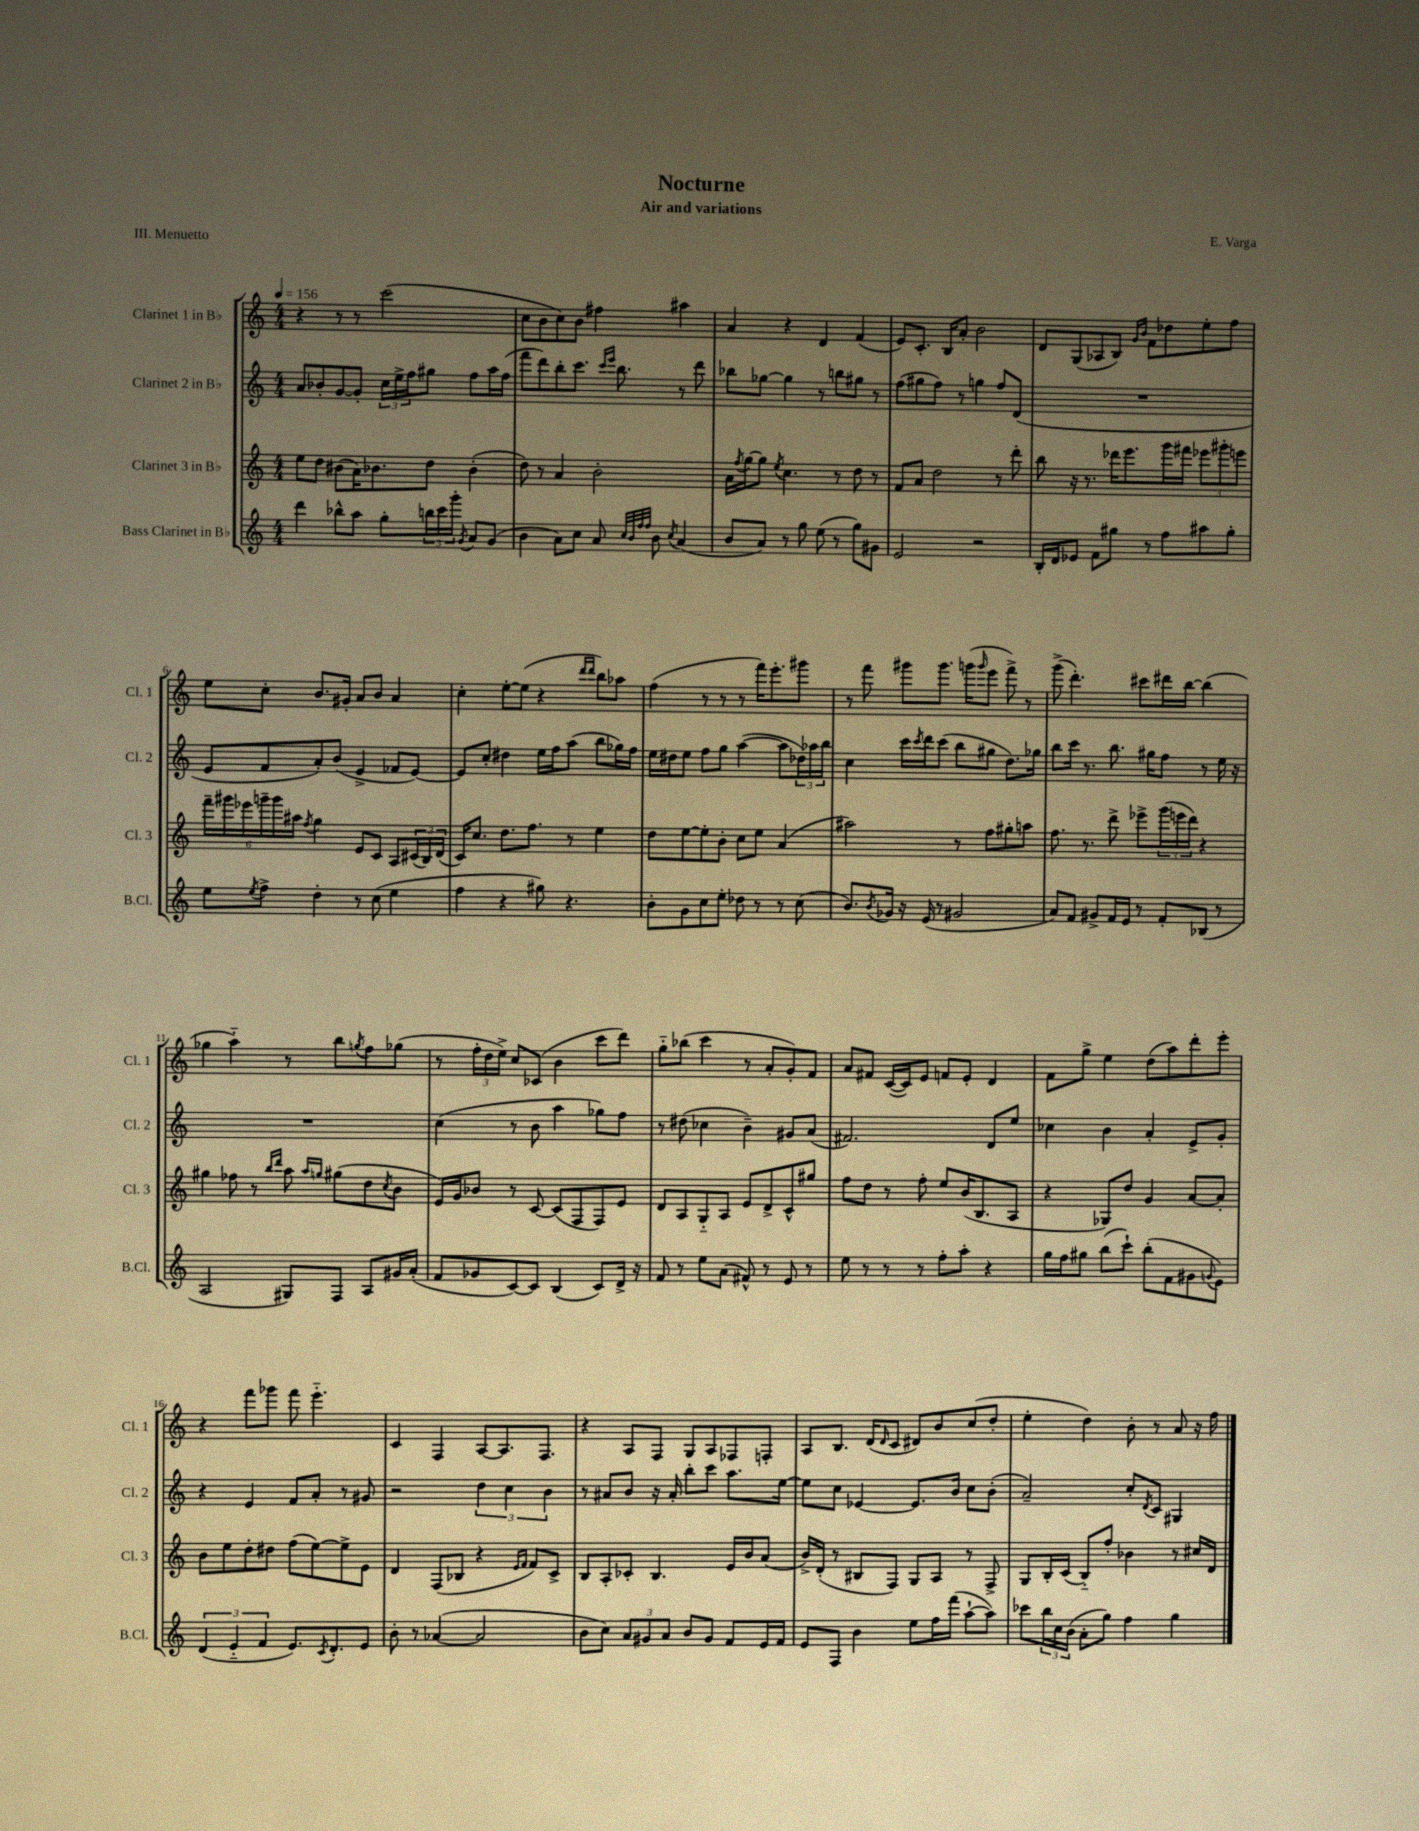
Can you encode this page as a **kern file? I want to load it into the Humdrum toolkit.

**kern	**kern	**kern	**kern
*staff4	*staff3	*staff2	*staff1
*clefG2	*clefG2	*clefG2	*clefG2
*k[]	*k[]	*k[]	*k[]
*M4/4	*M4/4	*M4/4	*M4/4
*MM156	*MM156	*MM156	*MM156
4ddd\	8ee\L	8a/L	4r
.	8dd\J	8b-'/	.
8bb-^^\L	(8b#\L	[8g/	8r
8aa\J	16a\K)	8g'/]J	8r
.	8.b-\	.	.
8gg'\L	.	24cc\LL	(2ccc\
.	.	24ee^\	.
.	.	24ff\J	.
24bb\L	8dd\J	8gg#\J	.
24ccc\	.	.	.
24ggg'\JJ	.	.	.
8qg/	.	.	.
8a/L	(4b-'\	8ff\L	.
(8g/J	.	16aa\L	.
.	.	(16ff\JJ	.
=	=	=	=
4b\	8dd\)	8fff\L	8cc\L
.	8r	8ddd\)	8b\
8a\L)	4a/	8bb'\	8cc\)
8cc\J	.	8.ccc\J	8b\J
8a/	2b'\	.	4ff#\
.	.	16qqccc/LL	.
.	.	16qqeee/JJ	.
.	.	8.bb\	.
32qqcc/LLL	.	.	.
32qqb/	.	.	.
32qqff/	.	.	.
32qqff/JJJ	.	.	.
8b\	.	.	.
8qcc/	.	.	.
(4a/	.	8r	4aa#\
.	.	8ddd\	.
=	=	=	=
8b/L	16a\LL	8bb-\L	4a/
.	8qff/	.	.
.	[16gg\J	.	.
8a/J)	8gg\]J	[8gg-\J	.
.	8qee/	.	.
8r	4.cc\	4gg-\]	4r
8gg\	.	.	.
(8ee\	.	8r	4d/
8r	8r	8bb\L	.
8gg\L)	8dd\	8gg#\J	(4f/
8g#\J	8r	8r	.
=	=	=	=
2e/	8f/L	(8ff\L	8e/L)
.	8a/J	8gg#\	8.c'/J
.	2dd\	8ff\J)	.
.	.	.	16B/LK
.	.	8r	8a'/J
2r	.	4gg\	2b\
.	8r	8ff/L	.
.	8ddd'\	(8d/J	.
=	=	=	=
16B'/LL	8bb\	1r	8d/L
16d/J	.	.	.
8e-/J	16r	.	(8G/
.	8.r	.	.
8f\L	.	.	8A-/
8gg#\J	16ddd-\LK	.	8B/J)
.	8.eee\	.	.
.	.	.	16qqg/LL
.	.	.	16qqb/JJ
8r	.	.	8f\L
8ff\L	16ggg\L	.	8dd-\
.	16fff#\JJ	.	.
8aa#\	12eee-\L	.	8ee'\
.	12ggg#'\	.	.
8gg#'\J	.	.	8ff\J
.	12eee\J	.	.
=	=	=	=
8ee\L	24fff~\LL	8e/L	8ee\L
.	24ggg#\	.	.
.	24eee-\	.	.
8qee/	.	.	.
8ff^\J	24ggg~\	8f/	8cc'\J
.	24ggg\	.	.
.	24aa#\JJ	.	.
.	8qff/	.	.
4dd'\	4gg\	8a'/)	8.b/L
.	.	(8b/J	.
.	.	.	16g#'/Jk
8r	8e/L	4e^/	8a/L
(8cc\	8c/J	.	8b/J
4ee\	8A/L	8f-/L	4a/
.	(24c#/L	[8e/J)	.
.	24B/)	.	.
.	(24d/JJ	.	.
=	=	=	=
4ff\	16c/LK)	8e/]L	4cc'\
.	8.cc/J	.	.
.	.	8cc'/J	.
4r	8.dd\L	4dd#\	[8ee'\L
.	.	.	(8ee\]J
.	8.ff\J	.	.
8gg#\)	.	16ee\LL	4r
.	.	16ff\J	.
4.r	8r	(8aa\J	.
.	.	.	16qqddd/LL
.	.	.	16qqddd/JJ
.	4ee\	8bb\L	8bb\L)
.	.	16gg-\L)	8aa-\J
.	.	16ff\JJ	.
=	=	=	=
8b'\L	8dd\L	16ee\LL	(4ff\
.	.	16dd#\J	.
8g\	[8ee\	8ee\J	.
8cc\	8ee'\]	8ff\L	8r
8ee'\J	8b'\J	8gg\J	8r
8dd-\	8cc\L	([4aa\	8r
8r	8ee\J	.	16fff\LK)
.	.	.	8.eee'\
8r	(4a/	8aa\]L	.
(8cc\	.	24dd-\L)	8ggg#\J
.	.	24aa-\	.
.	.	24bb\JJ	.
=	=	=	=
8.b/L)	2aa#\)	4cc\	8r
.	.	.	8fff\
8qb/	.	.	.
16g-/Jk	.	.	.
16r	.	16ccc\LL	8ggg#\L
.	.	8qccc/	.
(16e/	.	16ddd\J	.
8r	.	(8ccc\J	8.ggg#\J
2g#/	8r	8bb\L	.
.	.	.	(16ggg\LK
.	.	.	16qqggg/
.	8ff\L	8gg#\J	8eee\J
.	8gg#'\	8.dd\L)	8fff^\)
.	8aa\J	.	8r
.	.	16gg-\Jk	.
=	=	=	=
8a/L)	8.ff\	8bb\L	(8ggg^\
8f/J	.	16ccc\Jk	4.ddd'\)
.	8.r	8.r	.
8g#^/L	.	.	.
16f/L	8ddd^\	8.bb\	.
16e/JJ	.	.	.
8r	8eee-^\L	.	8ccc#\L
.	.	16gg#\LK	.
8f'/L	(24ggg\L	8ff\J	16ddd#\L
.	24eee\	.	.
.	.	.	[16bb\JJ
.	24ddd\JJ)	.	.
(8B-/J	4r	8r	(4bb\]
8r	.	16ee\	.
.	.	16r	.
=	=	=	=
2A/	4gg#\	1r	4gg-\
.	8ff-\	.	4aa'~\)
.	8r	.	.
.	16qqbb/LL	.	.
.	16qqddd/JJ	.	.
8G#/L)	8aa\	.	8r
.	16qqaa/LL	.	.
.	16qqgg/JJ	.	.
8F/J	(8gg#\L	.	8bb\L
.	.	.	8qgg/
8A/L	8dd\	.	8ff\
.	8qcc/	.	.
16g#/L	8b\J	.	(8gg-\J
(16a'/JJ	.	.	.
=	=	=	=
8f/L	16e/LL)	(4cc\	8r
.	16g/J	.	.
8g-/	8b-/J	.	24ff'\LL
.	.	.	24dd\
.	.	.	24ee^\JJ)
[8c/)	8r	8r	8cc/L
8c/]J	[8c/	8b\	(8c-/J
(4B/	(8c/]L	4aa\	4b\
.	8F/	.	.
8c/L)	8F/)	8gg-\L)	8ccc\L
16d^/Jk	8e/J	8ff\J	8ddd\J)
16r	.	.	.
=	=	=	=
8f/	8d/L	8r	8gg'~\L
8r	8A/	(8dd#\	(8bb-\J
8ee\L	8G'~/	4cc-\	4ccc\
(8a\J	8A/J	.	.
8f#^^/)	8e/L	4b~\)	8r
8r	8d^/	.	8a'/L
8e/	8c^^/	8g#/L	8g'/)
8r	8gg#/J	(8a/J	8f/J
=	=	=	=
8ee\	8ff\L	2.f#/)	8a/L
8r	8dd\J	.	8f#/J
8r	8r	.	([16c/LL
.	.	.	16c/]J)
8r	8ff'\	.	8e/J
8ff'\L	8ee/L	.	8f/L
8aa'\J	(16b/K	.	8e'/J
.	8.B/	.	.
4r	.	8d/L	4d/
.	8A/J	8ee/J	.
=	=	=	=
16gg\LL	4r	4cc-\	8f\L
16ff\J	.	.	.
8gg#\J	.	.	8gg^\J
(8bb\L	8G-/L)	4b\	4ee\
8ccc`\J)	8dd/J	.	.
(8bb'\L	4g/	4a'/	(8dd\L
8f\	.	.	8aa\)
8g#\	[8a/L	8e^/L	8ddd'\
8qqg/	.	.	.
8e\J)	8a'/]J	8g'/J	8eee'\J
=	=	=	=
(6d/	8b\L	4r	4r
.	8ee\	.	.
6e'~/	.	.	.
.	8dd'\	4e/	8fff\L
6f/	.	.	.
.	8dd#\J	.	8ggg-\J
8.e/L)	(8ff\L	8f/L	8fff\
.	[8ee\)	8a'/J	4.eee'~\
8qc/	.	.	.
8.d'/	.	.	.
.	8ee^\]	8r	.
8e/J	8e\J	8g#/	.
=	=	=	=
8b'\	4d/	2r	4c/
8r	.	.	.
([4a-/	(8F/L	.	4F/
.	8B-/J	.	.
2a-/]	4r	6dd\	[8A/L
.	.	.	8.A/]
.	.	6cc\	.
.	16qqe/LL	.	.
.	16qqf/JJ	.	.
.	8f/L)	.	.
.	.	.	8.F/J
.	.	6b\	.
.	8c^/J	.	.
=	=	=	=
8b\L	8B/L	8r	4r
8cc\J)	8A'/	8a#/L	.
12a/L	8c-'/J	8b/J	8A/L
12g#/	.	.	.
.	4.B/	16r	8F/J
12a/J	.	.	.
.	.	16a#'/	.
8b/L	.	8bb'\L	8G/L
8g#/J	.	8ccc\J	8A/
8f/L	16e/LL	8.aa\L	8F-/
.	16b/J	.	.
16e/L	(8a/J	.	8F'/J
16f/JJ	.	[16ee\Jk	.
=	=	=	=
8e/L	16b^/LL)	8ee\]L	8A/L
.	(16d'/JJ	.	.
8F/J	8r	8cc\J	8.B/J
4b\	8B#/L	[4e-/	.
.	.	.	(16d/LK
.	.	.	16qqd/
.	8F/J)	.	8c/J
8ee\L	8G/L	8.e-/]L	8d#/L)
16ff\L	8A/J	.	8b/
(16fff\JJ	.	16b/Jk	.
[8aa`\L	8r	8cc\L	(8cc/
8aa\]J)	8F^/	(8b'\J	8dd'/J
=	=	=	=
8ccc-\L	8G/L	2a~/)	4ee'\
24bb\L	16B'/L	.	.
24cc\	.	.	.
.	(16c/JJ	.	.
(24b\JJ	.	.	.
8a'\L	8B'~/L)	.	4dd\)
8gg\J)	8ff'/J	.	.
4ff\	4b-\	8cc'/L	8b'\
.	.	8qd/	.
.	.	8c/J	8r
4gg\	8r	4G#/	8a/
.	16cc#/LL	.	16r
.	16d/JJ	.	16ff\
==	==	==	==
*-	*-	*-	*-
